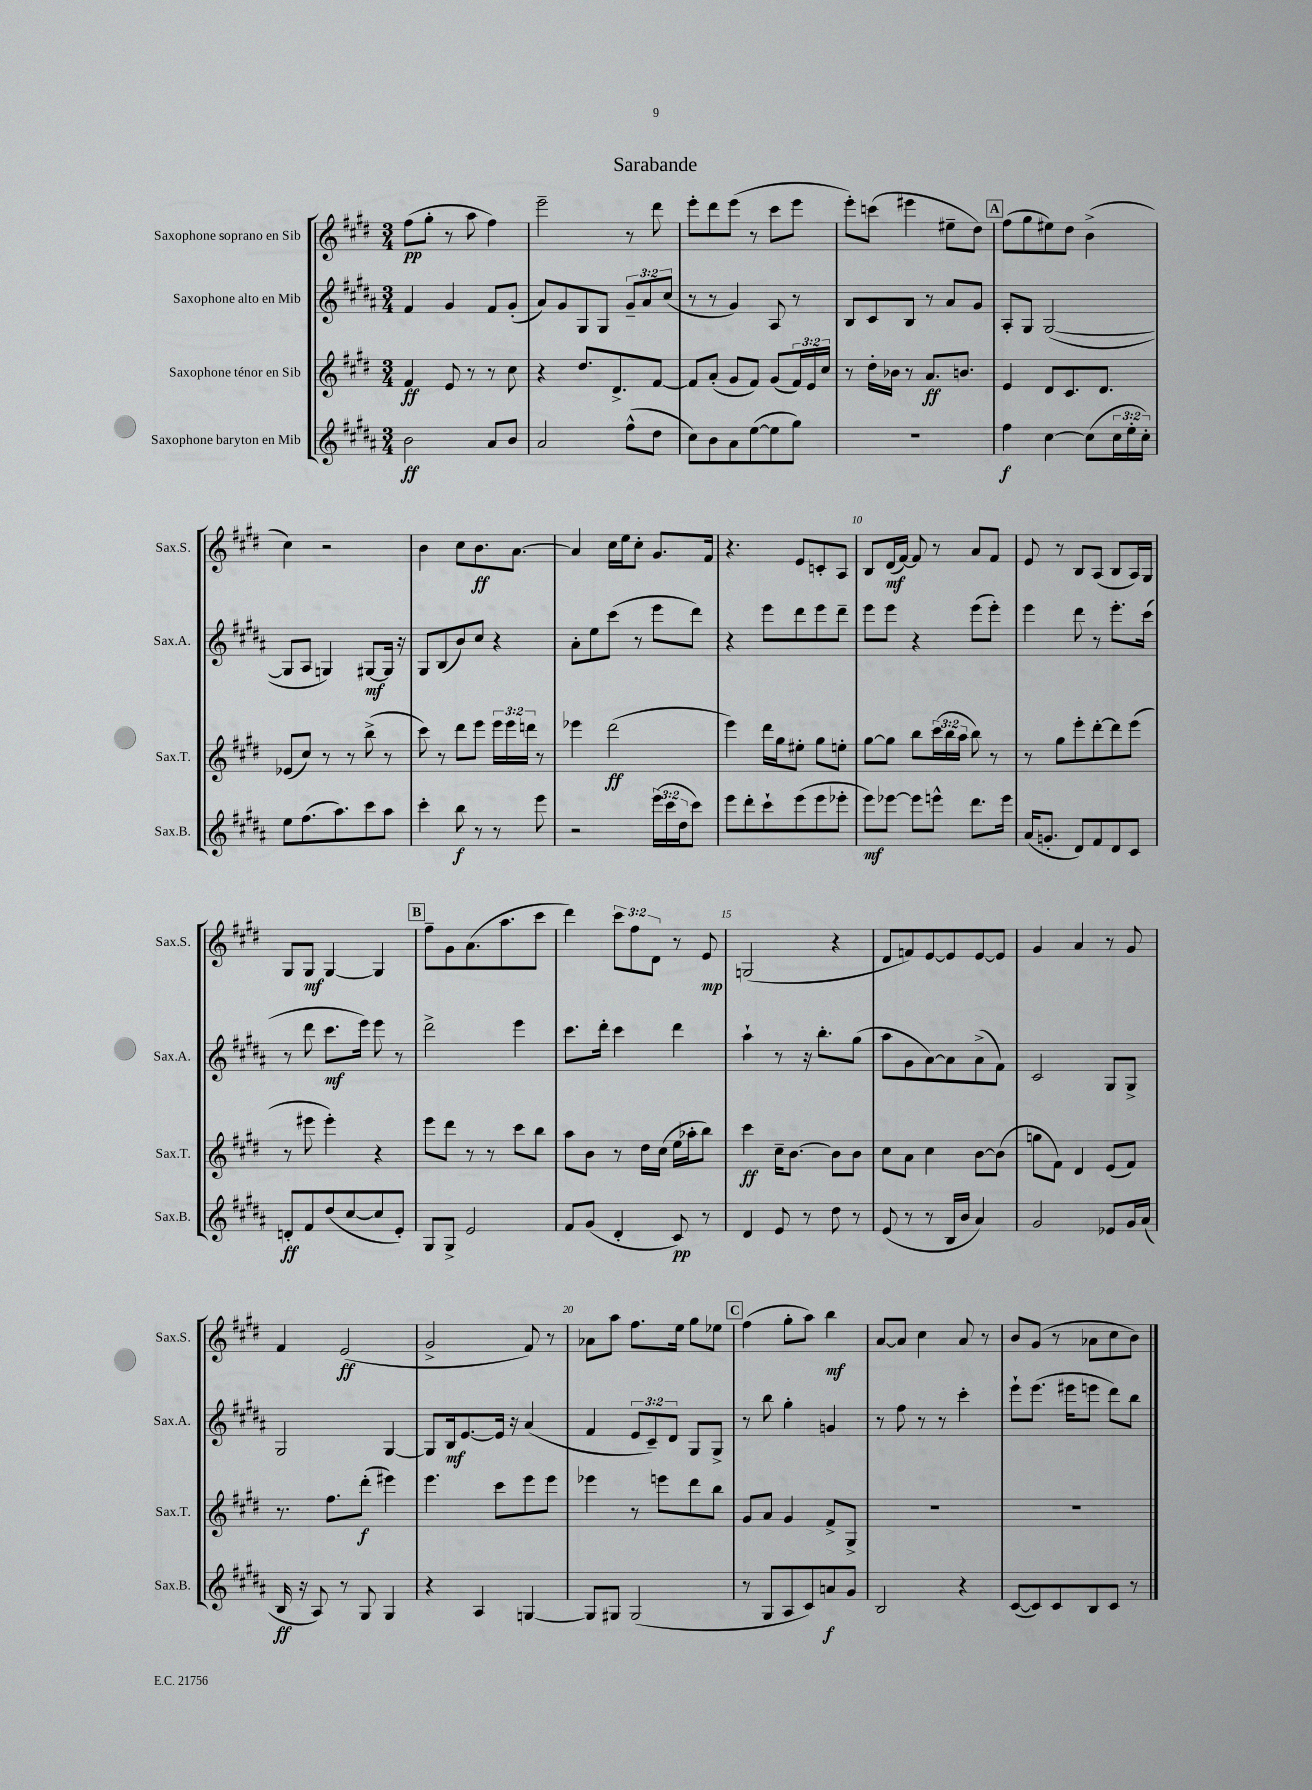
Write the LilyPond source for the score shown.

\header { title = "Sarabande" }
<<
\new StaffGroup <<
\new Staff = "s0" \with { instrumentName = "Saxophone soprano en Sib" shortInstrumentName = "Sax.S." } {
    \clef treble \key e \major \numericTimeSignature \time 3/4 \override Staff.TupletNumber.text = #tuplet-number::calc-fraction-text
    fis''8\pp( gis''8-. r8 a''8 fis''4) |
    e'''2-- r8 dis'''8 |
    e'''8-. dis'''8 e'''8( r8 cis'''8 e'''8 |
    e'''8-.) c'''8( eis'''4 eis''8-- dis''8) |
    \mark \markup { \box "A" } fis''8( gis''8 eis''8) dis''8 b'4->( |
    cis''4) r2 |
    b'4 cis''8 b'8.\ff a'8.~ |
    a'4 cis''16 e''16 cis''8-. gis'8. fis'16 |
    r4. e'8 c'8-. a8 |
    b8 dis'16\mf( fis'16~) fis'8 r8 a'8 fis'8 |
    e'8 r8 b8 a8( b8 a16) gis16 |
    gis8 gis8\mf gis4~ gis4 |
    \mark \markup { \box "B" } fis''8-- gis'8 a'8.( a''8. cis'''8 |
    dis'''4) \tuplet 3/2 { cis'''8 fis''8 dis'8 } r8 e'8\mp |
    g2( r4 |
    dis'8 f'8) e'8~ e'8 e'8~ e'8 |
    gis'4 a'4 r8 gis'8 |
    fis'4 e'2\ff( |
    gis'2-> fis'8) r8 |
    aes'8 a''8 fis''8. e''16 gis''8 ees''8 |
    \mark \markup { \box "C" } fis''4( gis''8-. a''8) b''4\mf |
    a'8~ a'8 cis''4 a'8 r8 |
    b'8 gis'8( r8 aes'8 cis''8 b'8) \bar "|." |
}
\new Staff = "s1" \with { instrumentName = "Saxophone alto en Mib" shortInstrumentName = "Sax.A." } {
    \clef treble \key b \major \numericTimeSignature \time 3/4 \override Staff.TupletNumber.text = #tuplet-number::calc-fraction-text
    fis'4 gis'4 fis'8 gis'8-.( |
    ais'8) gis'8 gis8 gis8 \tuplet 3/2 { gis'8-- ais'8 cis''8( } |
    r8 r8 gis'4) ais8 r8 |
    b8 cis'8 b8 r8 ais'8 gis'8 |
    \mark \markup { \box "A" } ais8-. gis8 gis2~( |
    gis8 ais8 g4) gis8~\mf gis16 r16 |
    gis8 b8( b'8) cis''8 r4 |
    ais'8-. e''8 cis'''8( r8 e'''8 dis'''8) |
    r4 e'''8 dis'''8 e'''8 dis'''8-- |
    e'''8 e'''8 r4 e'''8( e'''8-.) |
    e'''4 dis'''8 r8 e'''8.-. cis'''16( |
    r8 dis'''8 cis'''8.\mf e'''16) e'''8 r8 |
    \mark \markup { \box "B" } dis'''2-> e'''4 |
    cis'''8. dis'''16-. cis'''4 dis'''4 |
    ais''4-! r8 r16 b''8.-. gis''8( |
    ais''8 gis'8 ais'8~) ais'8 ais'8->( fis'8) |
    cis'2 gis8 gis8-> |
    gis2 gis4~ |
    gis8 b16\mf e'8.~ e'16 r16 ais'4( |
    fis'4 \tuplet 3/2 { e'8 cis'8--) dis'8 } gis8 gis8-> |
    \mark \markup { \box "C" } r8 b''8 gis''4-. g'4 |
    r8 fis''8 r8 r8 cis'''4-. |
    e'''8-! e'''8.( eis'''16 e'''8 dis'''8) b''8 \bar "|." |
}
\new Staff = "s2" \with { instrumentName = "Saxophone ténor en Sib" shortInstrumentName = "Sax.T." } {
    \clef treble \key e \major \numericTimeSignature \time 3/4 \override Staff.TupletNumber.text = #tuplet-number::calc-fraction-text
    fis'4\ff e'8 r8 r8 cis''8 |
    r4 dis''8. dis'8.-> fis'8~ |
    fis'8 a'8-.( gis'8 fis'8) gis'8( \tuplet 3/2 { fis'16) e'16 cis''16 } |
    r8 dis''16-. bes'16 r8 a'8.\ff b'8. |
    \mark \markup { \box "A" } e'4 dis'8 cis'8. dis'8. |
    ees'8( cis''8) r8 r8 b''8->( r8 |
    cis'''8) r8 dis'''8 e'''8 \tuplet 3/2 { e'''16 e'''16 d'''16 } r8 |
    ees'''4 dis'''2\ff( |
    e'''4) dis'''16 gis''16 eis''8-. gis''8 e''8-. |
    gis''8~ gis''8 b''8 \tuplet 3/2 { cis'''16( b''16 a''16 } b''8) r8 |
    r8 gis''8 e'''8-. dis'''8~-. dis'''8 e'''8( |
    r8 eis'''8 eis'''4-.) r4 |
    \mark \markup { \box "B" } e'''8 dis'''8 r8 r8 cis'''8 b''8 |
    a''8 b'8 r8 dis''16 cis''16( e''16 aes''16-. b''8) |
    cis'''4\ff cis''16-- b'8.~ b'8 b'8 |
    cis''8 a'8 cis''4 b'8~ b'8( |
    g''8 fis'8) dis'4 e'8( fis'8) |
    r8. fis''8. dis'''8-.\f( eis'''4) |
    e'''4. cis'''8 e'''8 e'''8 |
    ees'''4 r8 e'''8 dis'''8 b''8 |
    \mark \markup { \box "C" } gis'8 a'8 gis'4 fis'8-> gis8-> |
    R2. |
    R2. \bar "|." |
}
\new Staff = "s3" \with { instrumentName = "Saxophone baryton en Mib" shortInstrumentName = "Sax.B." } {
    \clef treble \key b \major \numericTimeSignature \time 3/4 \override Staff.TupletNumber.text = #tuplet-number::calc-fraction-text
    b'2\ff ais'8 b'8 |
    ais'2 fis''8-^( dis''8 |
    cis''8) b'8 ais'8 e''8~( e''8 gis''8) |
    R2. |
    \mark \markup { \box "A" } fis''4\f cis''4~ cis''8( \tuplet 3/2 { cis''16 e''16-. cis''16-.) } |
    e''8 fis''8.( ais''8.) cis'''8 ais''8 |
    cis'''4-. b''8\f r8 r8 e'''8 |
    r2 \tuplet 3/2 { e'''16( cis'''16 dis''16 } cis'''8) |
    e'''8 dis'''8-. cis'''8-! e'''8( e'''8 ees'''8-. |
    e'''8\mf) ees'''8~ ees'''8 e'''8-^ dis'''8. e'''16 |
    ais'16( g'8.-. dis'8) fis'8 dis'8 cis'8 |
    d'8-.\ff fis'8 dis''8( cis''8~ cis''8 e'8-.) |
    \mark \markup { \box "B" } gis8 gis8-> e'2 |
    fis'8 gis'8( dis'4-. cis'8\pp) r8 |
    dis'4 e'8 r8 dis''8 r8 |
    e'8( r8 r8 b16 b'16 ais'4) |
    gis'2 ees'8 gis'16 ais'16( |
    b16\ff r16 ais8) r8 gis8 gis4 |
    r4 ais4 g4~ |
    g8 gis8 gis2( |
    \mark \markup { \box "C" } r8 gis8 ais8 cis'8) a'8\f gis'8 |
    b2 r4 |
    cis'8~( cis'8) cis'8 b8 cis'8 r8 \bar "|." |
}
>>
>>
\layout { \context { \Score \override BarNumber.break-visibility = ##(#f #t #t) barNumberVisibility = #(every-nth-bar-number-visible 5) } }
